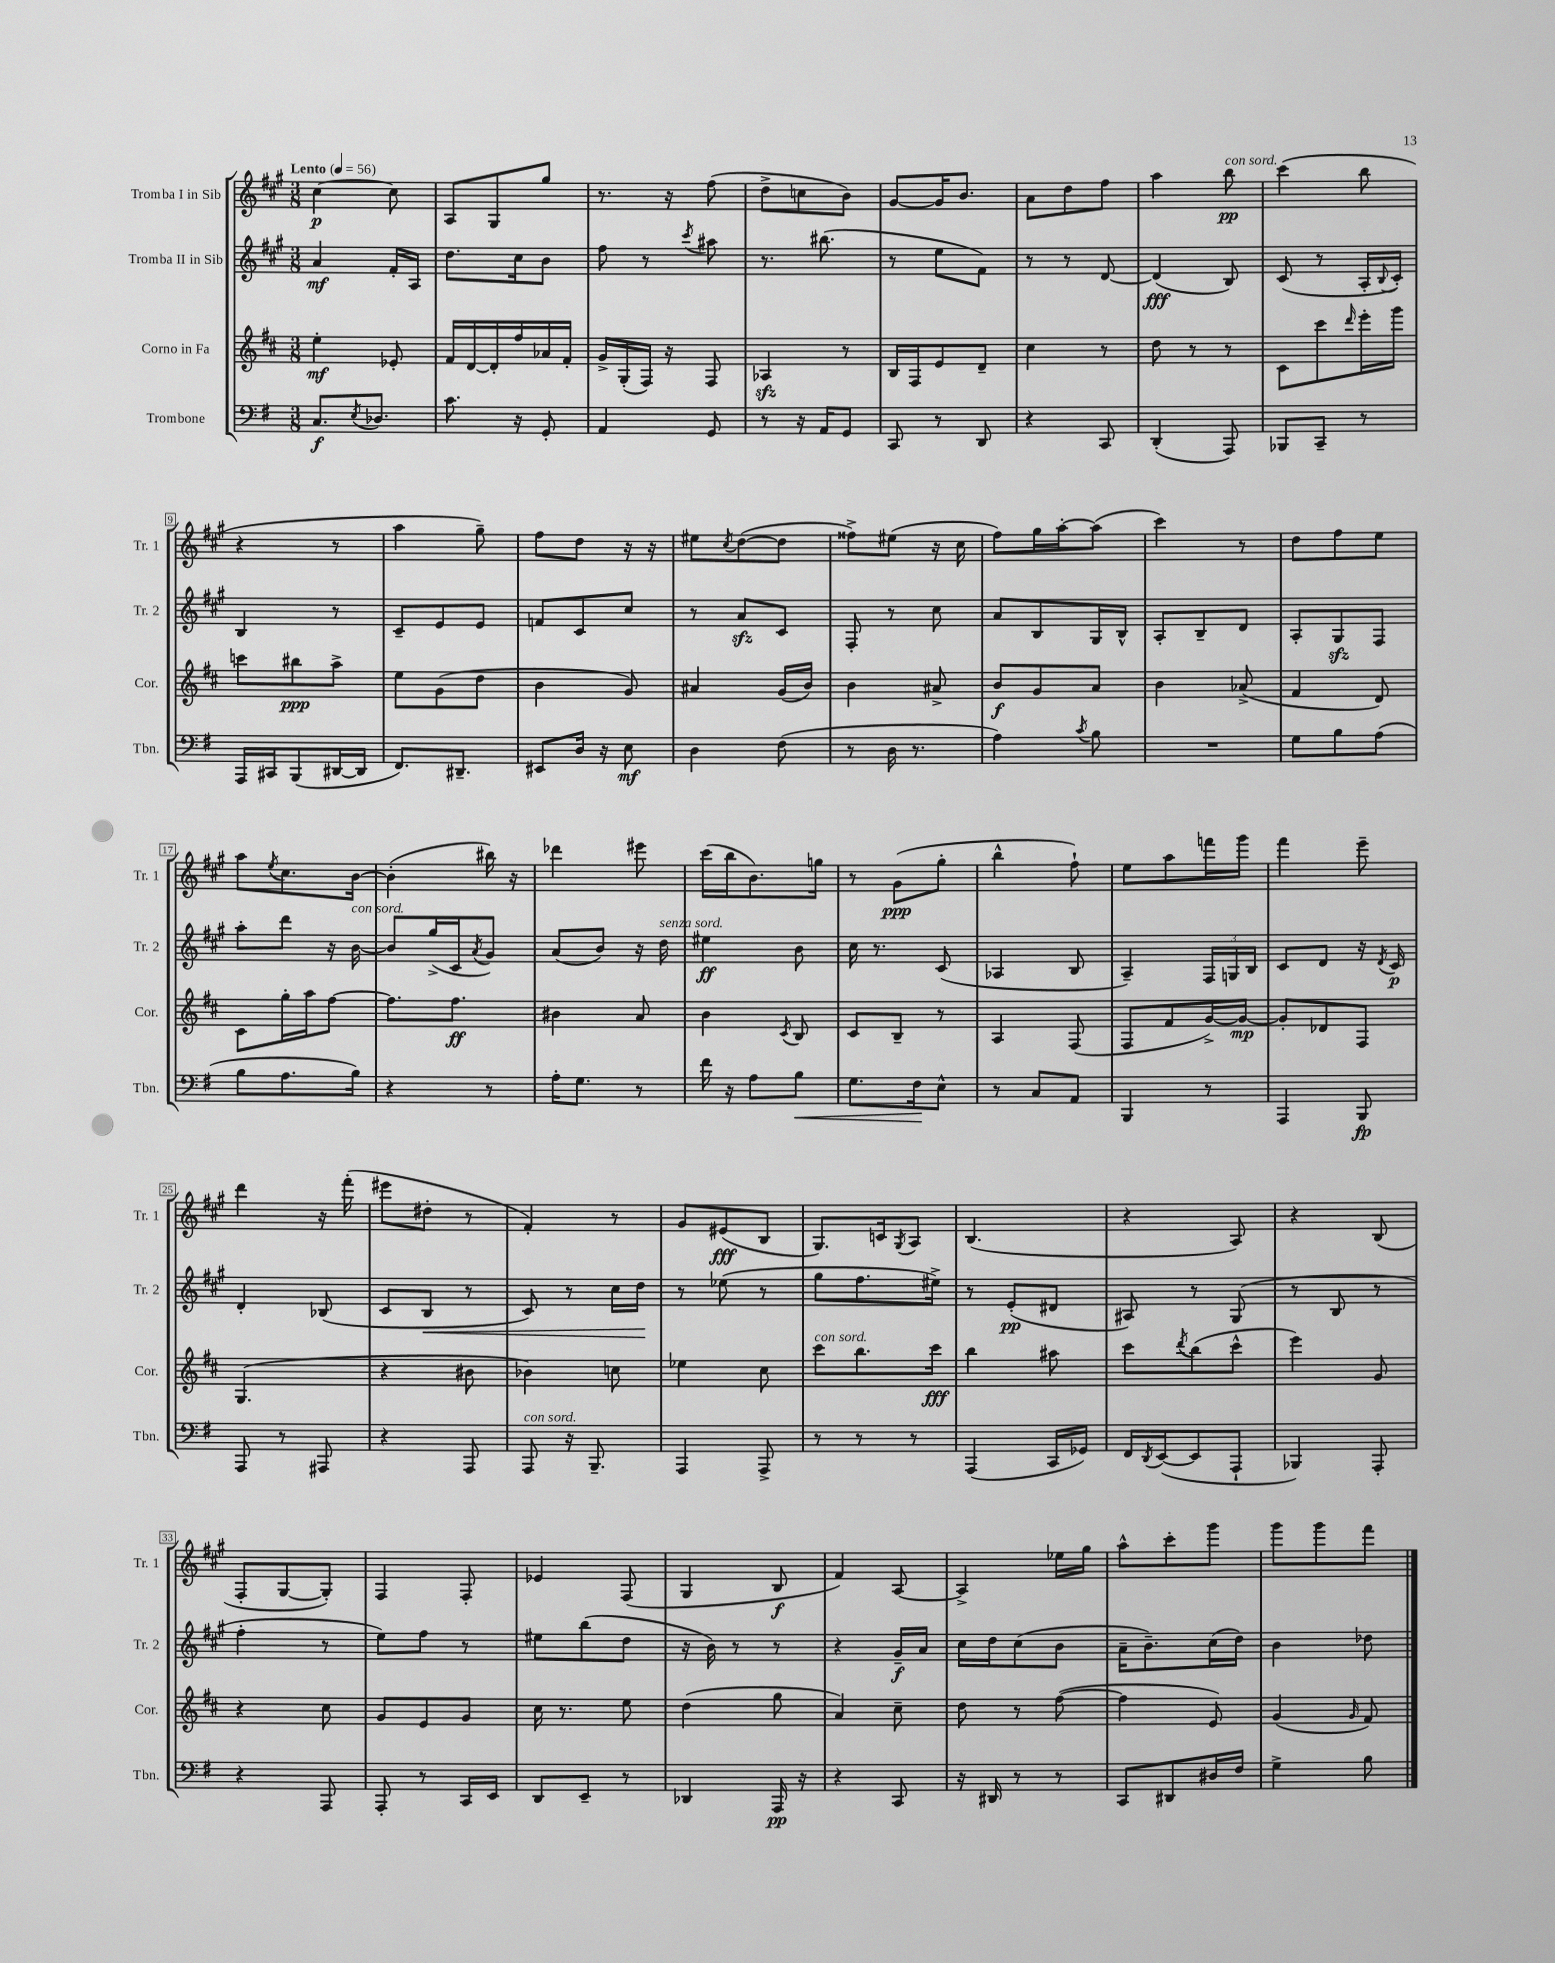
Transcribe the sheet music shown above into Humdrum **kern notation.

**kern	**dynam	**kern	**dynam	**kern	**dynam	**kern	**dynam
*part4	*part4	*part3	*part3	*part2	*part2	*part1	*part1
*staff4	*staff4	*staff3	*staff3	*staff2	*staff2	*staff1	*staff1
*I"Trombone	*	*I"Corno in Fa	*	*I"Tromba II in Sib	*	*I"Tromba I in Sib	*
*I'Tbn.	*	*I'Cor.	*	*I'Tr. 2	*	*I'Tr. 1	*
*clefF4	*	*clefG2	*	*clefG2	*	*clefG2	*
*k[f#]	*	*k[f#c#]	*	*k[f#c#g#]	*	*k[f#c#g#]	*
*M3/8	*	*M3/8	*	*M3/8	*	*M3/8	*
*MM56	*	*MM56	*	*MM56	*	*MM56	*
=1	=1	=1	=1	=1	=1	=1	=1
!	!	!	!	!	!	!LO:TX:a:B:t=Lento	!
8.C/L	f	4ee'\	mf	4a/	mf	[4cc#\	p
8qE/	.	.	.	.	.	.	.
8.D-X/J	.	.	.	.	.	.	.
.	.	8e-X'/	.	16f#'/LL	.	8cc#\]	.
.	.	.	.	16A/JJ	.	.	.
=2	=2	=2	=2	=2	=2	=2	=2
8.c\	.	16f#/LL	.	8.dd\L	.	8A/L	.
.	.	[16d/	.	.	.	.	.
.	.	16d'/]	.	.	.	8G#/	.
16r	.	16ff#/	.	16cc#\k	.	.	.
8GG'/	.	16a-X/	.	8b\J	.	8gg#/J	.
.	.	16f#'/JJ	.	.	.	.	.
=3	=3	=3	=3	=3	=3	=3	=3
4AA/	.	16g^/LL	.	8ff#\	.	8.r	.
.	.	(16G'/	.	.	.	.	.
.	.	16F#/JJ)	.	8r	.	.	.
.	.	16r	.	.	.	16r	.
.	.	.	.	8qccc#/	.	.	.
8GG/	.	8F#/	.	8aa#X\	.	(8ff#\	.
=4	=4	=4	=4	=4	=4	=4	=4
8r	.	4A-Xzz/	.	8.r	.	8dd^\L	.
16r	.	.	.	.	.	8ccn\	.
16AA/KL	.	.	.	(8.bb#X\	.	.	.
8GG/J	.	8r	.	.	.	8b\J)	.
=5	=5	=5	=5	=5	=5	=5	=5
8CC/	.	16B/LL	.	8r	.	[8g#/L	.
.	.	16F#/J	.	.	.	.	.
8r	.	8e/	.	8ee\L	.	16g#/K]	.
.	.	.	.	.	.	8.b/J	.
8DD/	.	8d~/J	.	8f#\J)	.	.	.
=6	=6	=6	=6	=6	=6	=6	=6
4r	.	4cc#\	.	8r	.	8a\L	.
.	.	.	.	8r	.	8dd\	.
8CC/	.	8r	.	[8d/	.	8ff#\J	.
=7	=7	=7	=7	=7	=7	=7	=7
(4DD'/	.	8dd\	.	(4d/]	fff	4aa\	.
.	.	8r	.	.	.	.	.
!	!	!	!	!	!	!LO:TX:a:i:t=con sord.	!
8AAA/)	.	8r	.	8B/)	.	8bb\	pp
=8	=8	=8	=8	=8	=8	=8	=8
8BBB-X/L	.	8c#\L	.	(8c#/	.	(4ccc#\	.
8CC~/J	.	8ccc#\	.	8r	.	.	.
.	.	16qqddd/	.	.	.	.	.
8r	.	16eee'\L	.	16A'/LL	.	8bb\	.
.	.	.	.	8qqB/	.	.	.
.	.	16ggg\JJ	.	16c#'/JJ)	.	.	.
!!LO:LB:g=z
=9	=9	=9	=9	=9	=9	=9	=9
16AAA/LL	.	8cccn\L	.	4B/	.	4r	.
16CC#X/J	.	.	.	.	.	.	.
(8BBB/	.	8bb#X\	ppp	.	.	.	.
[16DD#X/L	.	8aa^\J	.	8r	.	8r	.
16DD#/JJ]	.	.	.	.	.	.	.
=10	=10	=10	=10	=10	=10	=10	=10
8.FF#/L)	.	8ee\L	.	8c#~/L	.	4aa\	.
.	.	(8g\	.	8e/	.	.	.
8.DD#X~/J	.	.	.	.	.	.	.
.	.	8dd\J	.	8e/J	.	8gg#~\)	.
=11	=11	=11	=11	=11	=11	=11	=11
8EE#X/L	.	4b\	.	8fn/L	.	8ff#\L	.
16D/Jk	.	.	.	8c#/	.	8dd\J	.
16r	.	.	.	.	.	.	.
8E\	mf	8g/)	.	8cc#/J	.	16r	.
.	.	.	.	.	.	16r	.
=12	=12	=12	=12	=12	=12	=12	=12
4D\	.	4a#X/	.	8r	.	8ee#X\L	.
.	.	.	.	.	.	8qcc#/	.
.	.	.	.	8azz/L	.	([8dd\	.
(8F#\	.	(16g/LL	.	8c#/J	.	8dd\J]	.
.	.	16b/JJ)	.	.	.	.	.
=13	=13	=13	=13	=13	=13	=13	=13
8r	.	4b\	.	8F#'/	.	8ff##X^\L)	.
16D\	.	.	.	8r	.	(8ee#X\J	.
8.r	.	.	.	.	.	.	.
.	.	8a#X^/	.	8cc#\	.	16r	.
.	.	.	.	.	.	16cc#\	.
=14	=14	=14	=14	=14	=14	=14	=14
4A\)	.	8b/L	f	8a/L	.	8ff#\L)	.
.	.	8g/	.	8B/	.	16gg#\L	.
.	.	.	.	.	.	[16aa'\J	.
8qc/	.	.	.	.	.	.	.
8B\	.	8a/J	.	16G#/L	.	(8aa\J]	.
.	.	.	.	16B^^/JJ	.	.	.
=15	=15	=15	=15	=15	=15	=15	=15
4.r	.	4b\	.	8A'/L	.	4ccc#\)	.
.	.	.	.	8B~/	.	.	.
.	.	(8a-X^/	.	8d/J	.	8r	.
=16	=16	=16	=16	=16	=16	=16	=16
8G\L	.	4f#/	.	8A'/L	.	8dd\L	.
8B\	.	.	.	8G#zz/	.	8ff#\	.
(8A\J	.	8d/)	.	8F#/J	.	8ee\J	.
!!LO:LB:g=z
=17	=17	=17	=17	=17	=17	=17	=17
8B\L	.	8c#\L	.	8aa'\L	.	8aa\L	.
.	.	.	.	.	.	8qee/	.
8.A\	.	16gg'\L	.	8ddd\J	.	8.cc#\	.
.	.	16aa\J	.	.	.	.	.
.	.	[8ff#\J	.	16r	.	.	.
!	!	!	!	!LO:TX:a:i:t=con sord.	!	!	!
16B\Jk)	.	.	.	[16b\	.	[16b\Jk	.
=18	=18	=18	=18	=18	=18	=18	=18
4r	.	8.ff#\L]	.	8b/L]	.	(4b'\]	.
.	.	.	.	(16gg#^/L	.	.	.
.	.	8.ff#\J	ff	16c#/J	.	.	.
.	.	.	.	8qa/	.	.	.
8r	.	.	.	8g#/J)	.	16bb#X\)	.
.	.	.	.	.	.	16r	.
=19	=19	=19	=19	=19	=19	=19	=19
16A'\KL	.	4b#X\	.	(8a/L	.	4ddd-X\	.
8.G\J	.	.	.	.	.	.	.
.	.	.	.	8b/J)	.	.	.
8r	.	8a/	.	16r	.	8eee#X\	.
!	!	!	!	!LO:TX:a:i:t=senza sord.	!	!	!
.	.	.	.	16dd\	.	.	.
=20	=20	=20	=20	=20	=20	=20	=20
16f#\	.	4b\	.	4ee#X\	ff	(16ccc#\LL	.
16r	.	.	.	.	.	16bb\J	.
8A\L	.	.	.	.	.	8.b\)	.
.	.	8qc#/	.	.	.	.	.
!	!LO:HP:b	!	!	!	!	!	!
8B\J	<	8B/	.	8b\	.	.	.
.	.	.	.	.	.	16ggn\Jk	.
=21	=21	=21	=21	=21	=21	=21	=21
8.G\L	.	8c#/L	.	16cc#\	.	8r	.
.	.	.	.	8.r	.	.	.
.	.	8B~/J	.	.	.	(8g#\L	ppp
16F#\k	.	.	.	.	.	.	.
8E^^\J	[	8r	.	(8c#/	.	8gg#'\J	.
=22	=22	=22	=22	=22	=22	=22	=22
8r	.	4A/	.	4A-X/	.	4bb^^\	.
8C/L	.	.	.	.	.	.	.
8AA/J	.	(8F#/	.	8B/	.	8ff#`\)	.
=23	=23	=23	=23	=23	=23	=23	=23
4BBB/	.	8F#/L	.	4A~/)	.	8ee\L	.
.	.	8f#/	.	.	.	8aa\	.
8r	.	[16g^/L)	.	24F#/LL	.	16fffn\L	.
.	.	.	.	24Gn/	.	.	.
.	.	16g/JJ_	mp	.	.	16ggg#\JJ	.
.	.	.	.	24B/JJ	.	.	.
=24	=24	=24	=24	=24	=24	=24	=24
4AAA/	.	8g'/L]	.	8c#/L	.	4fff#\	.
.	.	8d-X/	.	8d/J	.	.	.
8BBB/	fp	8F#/J	.	16r	.	8eee~\	.
.	.	.	.	8qd/	.	.	.
.	.	.	.	16c#/	p	.	.
!!LO:LB:g=z
=25	=25	=25	=25	=25	=25	=25	=25
8AAA/	.	(4.G/	.	4d'/	.	4ddd\	.
8r	.	.	.	.	.	.	.
8AAA#X/	.	.	.	(8B-X/	.	16r	.
.	.	.	.	.	.	(16fff#'\	.
=26	=26	=26	=26	=26	=26	=26	=26
4r	.	4r	.	8c#/L	.	8eee#X\L	.
!	!	!	!	!	!LO:HP:b	!	!
.	.	.	.	8B/J	<	8dd#X'\J	.
8AAA/	.	8b#X\	.	8r	.	8r	.
=27	=27	=27	=27	=27	=27	=27	=27
!LO:TX:a:i:t=con sord.	!	!	!	!	!	!	!
8AAA/	.	4b-X\)	.	8c#/)	.	4f#'/)	.
16r	.	.	.	8r	.	.	.
8.BBB~/	.	.	.	.	.	.	.
.	.	8ccn\	.	16cc#\LL	.	8r	.
.	.	.	.	16dd\JJ	.	.	.
.	.	.	.	.	[	.	.
=28	=28	=28	=28	=28	=28	=28	=28
4AAA/	.	4ee-X\	.	8r	.	8g#/L	.
.	.	.	.	(8ee-X\	.	(8e#X/	fff
8AAA^/	.	8cc#\	.	8r	.	8B/J	.
=29	=29	=29	=29	=29	=29	=29	=29
!	!	!LO:TX:a:i:t=con sord.	!	!	!	!	!
8r	.	8ccc#\L	.	8gg#\L	.	8.G#/L)	.
8r	.	8.bb\	.	8.ff#\	.	.	.
.	.	.	.	.	.	16cn/k	.
.	.	.	.	.	.	8qG#/	.
8r	.	.	.	.	.	8A/J	.
.	.	16ccc#\Jk	fff	16ee#X^\Jk)	.	.	.
=30	=30	=30	=30	=30	=30	=30	=30
(4AAA/	.	4bb\	.	8r	.	(4.B/	.
.	.	.	.	(8e'/L	pp	.	.
16CC/LL	.	8aa#X\	.	8d#X/J	.	.	.
16GG-X/JJ)	.	.	.	.	.	.	.
=31	=31	=31	=31	=31	=31	=31	=31
16FF#/LL	.	8ccc#\L	.	8A#X/)	.	4r	.
8qDD/	.	.	.	.	.	.	.
([16EE/J	.	.	.	.	.	.	.
.	.	8qddd/	.	.	.	.	.
8EE/]	.	(8bb\	.	8r	.	.	.
8AAA`/J	.	8ccc#^^\J	.	(8G#/	.	8A/)	.
=32	=32	=32	=32	=32	=32	=32	=32
4BBB-X/)	.	4eee\)	.	8r	.	4r	.
.	.	.	.	8B/	.	.	.
8AAA'/	.	8g/	.	8r	.	(8B/	.
!!LO:LB:g=z
=33	=33	=33	=33	=33	=33	=33	=33
4r	.	4r	.	4ff#'\	.	8F#'/L	.
.	.	.	.	.	.	[8G#/	.
8AAA/	.	8cc#\	.	8r	.	8G#'/J])	.
=34	=34	=34	=34	=34	=34	=34	=34
8AAA'/	.	8g/L	.	8ee\L)	.	4F#/	.
8r	.	8e/	.	8ff#\J	.	.	.
16CC/LL	.	8g/J	.	8r	.	8F#'/	.
16EE/JJ	.	.	.	.	.	.	.
=35	=35	=35	=35	=35	=35	=35	=35
8DD/L	.	16cc#\	.	8ee#X\L	.	4e-X/	.
.	.	8.r	.	.	.	.	.
8EE~/J	.	.	.	(8bb\	.	.	.
8r	.	8ee\	.	8dd\J	.	(8F#/	.
=36	=36	=36	=36	=36	=36	=36	=36
4DD-X/	.	(4dd\	.	16r	.	4G#/	.
.	.	.	.	16b\)	.	.	.
.	.	.	.	8r	.	.	.
16AAA/	pp	8gg\	.	8r	.	8B/	f
16r	.	.	.	.	.	.	.
=37	=37	=37	=37	=37	=37	=37	=37
4r	.	4a/)	.	4r	.	4f#/)	.
8CC/	.	8cc#~\	.	16g#~/LL	f	[8A/	.
.	.	.	.	16a/JJ	.	.	.
=38	=38	=38	=38	=38	=38	=38	=38
16r	.	8dd\	.	16cc#\LL	.	4A^/]	.
16DD#X/	.	.	.	16dd\J	.	.	.
8r	.	8r	.	(8cc#\	.	.	.
8r	.	([8ff#\	.	8b\J	.	16ee-X\LL	.
.	.	.	.	.	.	16gg#\JJ	.
=39	=39	=39	=39	=39	=39	=39	=39
8CC/L	.	4ff#\]	.	16a~\KL	.	8aa^^\L	.
.	.	.	.	8.b~\)	.	.	.
8DD#X/	.	.	.	.	.	8ccc#'\	.
16D#X/L	.	8e/)	.	(16cc#\L	.	8ggg#\J	.
16F#/JJ	.	.	.	16dd\JJ)	.	.	.
=40	=40	=40	=40	=40	=40	=40	=40
4G^\	.	(4g/	.	4b\	.	8ggg#\L	.
.	.	.	.	.	.	8ggg#\	.
.	.	16qqg/	.	.	.	.	.
8B\	.	8f#/)	.	8dd-X\	.	8fff#\J	.
==	==	==	==	==	==	==	==
*-	*-	*-	*-	*-	*-	*-	*-
